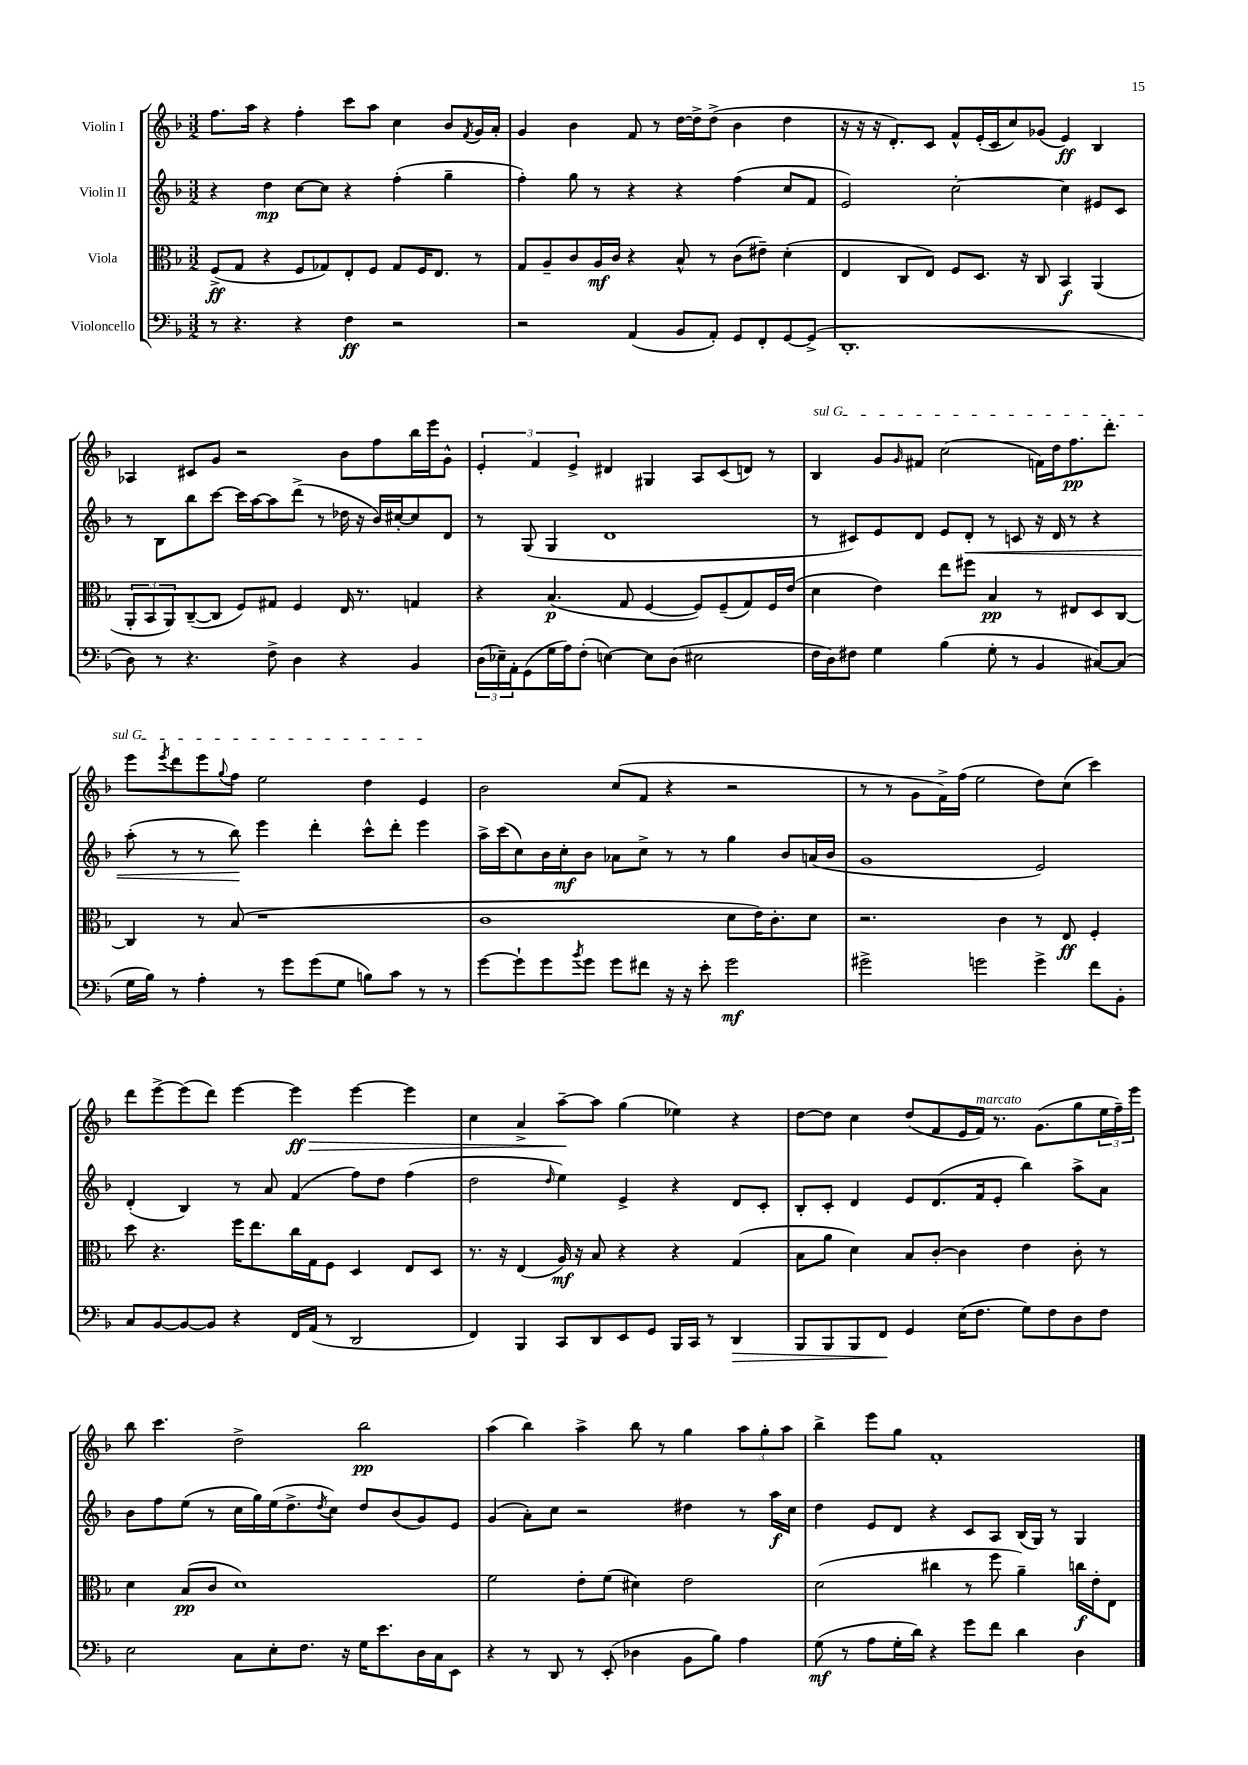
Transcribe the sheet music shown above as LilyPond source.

<<
\new StaffGroup <<
\new Staff = "s0" \with { instrumentName = "Violin I" } {
    \clef treble \key f \major \numericTimeSignature \time 3/2
    f''8. a''16 r4 f''4-. c'''8 a''8 c''4 bes'8 \acciaccatura { f'8 } g'16 a'16-. |
    g'4 bes'4 f'8 r8 d''16~ d''16-> d''8->( bes'4 d''4 |
    r16 r16 r16 d'8.-.) c'8 f'8-^ e'16-.( c'16 c''8) ges'8( e'4\ff) bes4 |
    aes4 cis'8 g'8 r2 bes'8 f''8 bes''16 e'''16 g'8-^ |
    \tuplet 3/2 { e'4-. f'4 e'4-> } dis'4 gis4 a8 c'8( d'8) r8 |
    \once \override TextSpanner.bound-details.left.text = \markup { \italic "sul G" } bes4\startTextSpan g'8 \grace { g'16 } fis'8 c''2( f'16) d''16 f''8.\pp d'''8.-. |
    e'''8 \acciaccatura { e'''8 } d'''8 e'''8 \appoggiatura { g''8 } f''8 e''2 d''4 e'4\stopTextSpan |
    bes'2 c''8( f'8 r4 r2 |
    r8 r8 g'8 f'16->) f''16( e''2 d''8) c''8( c'''4) |
    d'''8 e'''8~-> e'''8( d'''8) e'''4~ e'''4\ff\> e'''4~ e'''4 |
    c''4 a'4-> a''8~--\! a''8 g''4( ees''4) r4 |
    d''8~ d''8 c''4 d''8( f'8 e'16 f'16^\markup { \italic "marcato" }) r8. g'8.( g''8 \tuplet 3/2 { e''16 f''16--) e'''16 } |
    bes''8 c'''4. d''2-> bes''2\pp |
    a''4( bes''4) a''4-> bes''8 r8 g''4 \tuplet 3/2 { a''8 g''8-. a''8 } |
    bes''4-> e'''8 g''8 f'1-. \bar "|." |
}
\new Staff = "s1" \with { instrumentName = "Violin II" } {
    \clef treble \key f \major \numericTimeSignature \time 3/2
    r4 d''4\mp c''8~ c''8 r4 f''4-.( g''4-- |
    f''4-.) g''8 r8 r4 r4 f''4( c''8 f'8 |
    e'2) c''2~-. c''4 eis'8 c'8 |
    r8 bes8 bes''8 c'''8~ c'''16 a''16~ a''8 d'''8->( r8 des''16 r16 bes'16) cis''16~-. cis''8 d'8 |
    r8 g8( g4 d'1 |
    r8 cis'8) e'8 d'8 e'8 d'8-.\< r8 c'8 r16 d'16 r8 r4 |
    a''8-.( r8 r8 bes''8\!) e'''4 d'''4-. c'''8-^ d'''8-. e'''4 |
    a''16-> c'''16( c''8) bes'16 c''16-.\mf bes'8 aes'8 c''8-> r8 r8 g''4 bes'8 a'16( bes'16 |
    g'1 e'2) |
    d'4-.( bes4) r8 a'8 f'4( f''8) d''8 f''4( |
    d''2 \grace { d''16 } e''4) e'4-> r4 d'8 c'8-. |
    bes8-. c'8-. d'4 e'8 d'8.( f'16 e'8-. bes''4) a''8-> a'8 |
    bes'8 f''8 e''8( r8 c''16 g''16) e''16( d''8.-> \acciaccatura { d''8 } c''8) d''8 bes'8( g'8) e'8 |
    g'4( a'8-.) c''8 r2 dis''4 r8 a''16\f c''16 |
    d''4 e'8 d'8 r4 c'8 a8 bes16( g16) r8 g4 \bar "|." |
}
\new Staff = "s2" \with { instrumentName = "Viola" } {
    \clef alto \key f \major \numericTimeSignature \time 3/2
    f8->\ff( g8 r4 f8 ges8) e8-. f8 ges8 f16 e8. r8 |
    g8 a8-- c'8 a16\mf c'16 r4 bes8-^ r8 c'8( eis'8--) d'4-.( |
    e4 c8 e8) f8 d8. r16 c8 bes,4\f a,4( |
    \tuplet 3/2 { a,8-. bes,8 a,8) } c8~--( c8 f8) gis8 f4 e16 r8. g4 |
    r4 bes4.\p( g8 f4~ f8) f8--( g8) f16 e'16( |
    d'4 e'4) e''8 fis''8 bes4\pp r8 eis8 d8 c8~ |
    c4 r8 bes8( r1 |
    c'1 d'8 e'16) c'8.-. d'8 |
    r2. c'4 r8 e8\ff f4-. |
    d''8 r4. f''16 e''8. c''16 g16 f8 d4 e8 d8 |
    r8. r16 e4( a16\mf) r16 bes8 r4 r4 g4( |
    bes8 a'8 d'4) bes8 c'8~-. c'4 e'4 c'8-. r8 |
    d'4 bes8\pp( c'8 d'1) |
    f'2 e'8-. f'8( dis'4) e'2 |
    d'2( cis''4 r8 f''8 a'4--) c''16\f e'16-. e8 \bar "|." |
}
\new Staff = "s3" \with { instrumentName = "Violoncello" } {
    \clef bass \key f \major \numericTimeSignature \time 3/2
    r8 r4. r4 f4\ff r2 |
    r2 a,4( bes,8 a,8-.) g,8 f,8-. g,8~ g,8->( |
    d,1.-. |
    d8) r8 r4. f8-> d4 r4 bes,4 |
    \tuplet 3/2 { d16( ees16--) a,16-. } g,8( g16 a16) f8-.( e4~) e8 d8( eis2 |
    f16 d16) fis8 g4 bes4( g8-. r8 bes,4 cis8~) cis8( |
    g16 bes16) r8 a4-. r8 g'8 g'8( g8 b8) c'8 r8 r8 |
    g'8~ g'8-! g'8 \acciaccatura { bes'8 } g'8 g'8 fis'8 r16 r16 e'8-. g'2\mf |
    gis'2-> g'2 g'4-> f'8 bes,8-. |
    c8 bes,8~ bes,8~ bes,8 r4 f,16 a,16( r8 d,2 |
    f,4) bes,,4 c,8 d,8 e,8 g,8 bes,,16 c,16 r8 d,4\> |
    bes,,8 bes,,8 bes,,8 f,8\! g,4 e16( f8. g8) f8 d8 f8 |
    e2 c8 e8-. f8. r16 g16 e'8. d16 c16 e,8 |
    r4 r8 d,8 r8 e,8-.( des4 bes,8 bes8) a4 |
    g8\mf( r8 a8 g16-. d'16) r4 g'8 f'8 d'4 d4 \bar "|." |
}
>>
>>
\layout { \context { \Score \remove "Bar_number_engraver" } }
